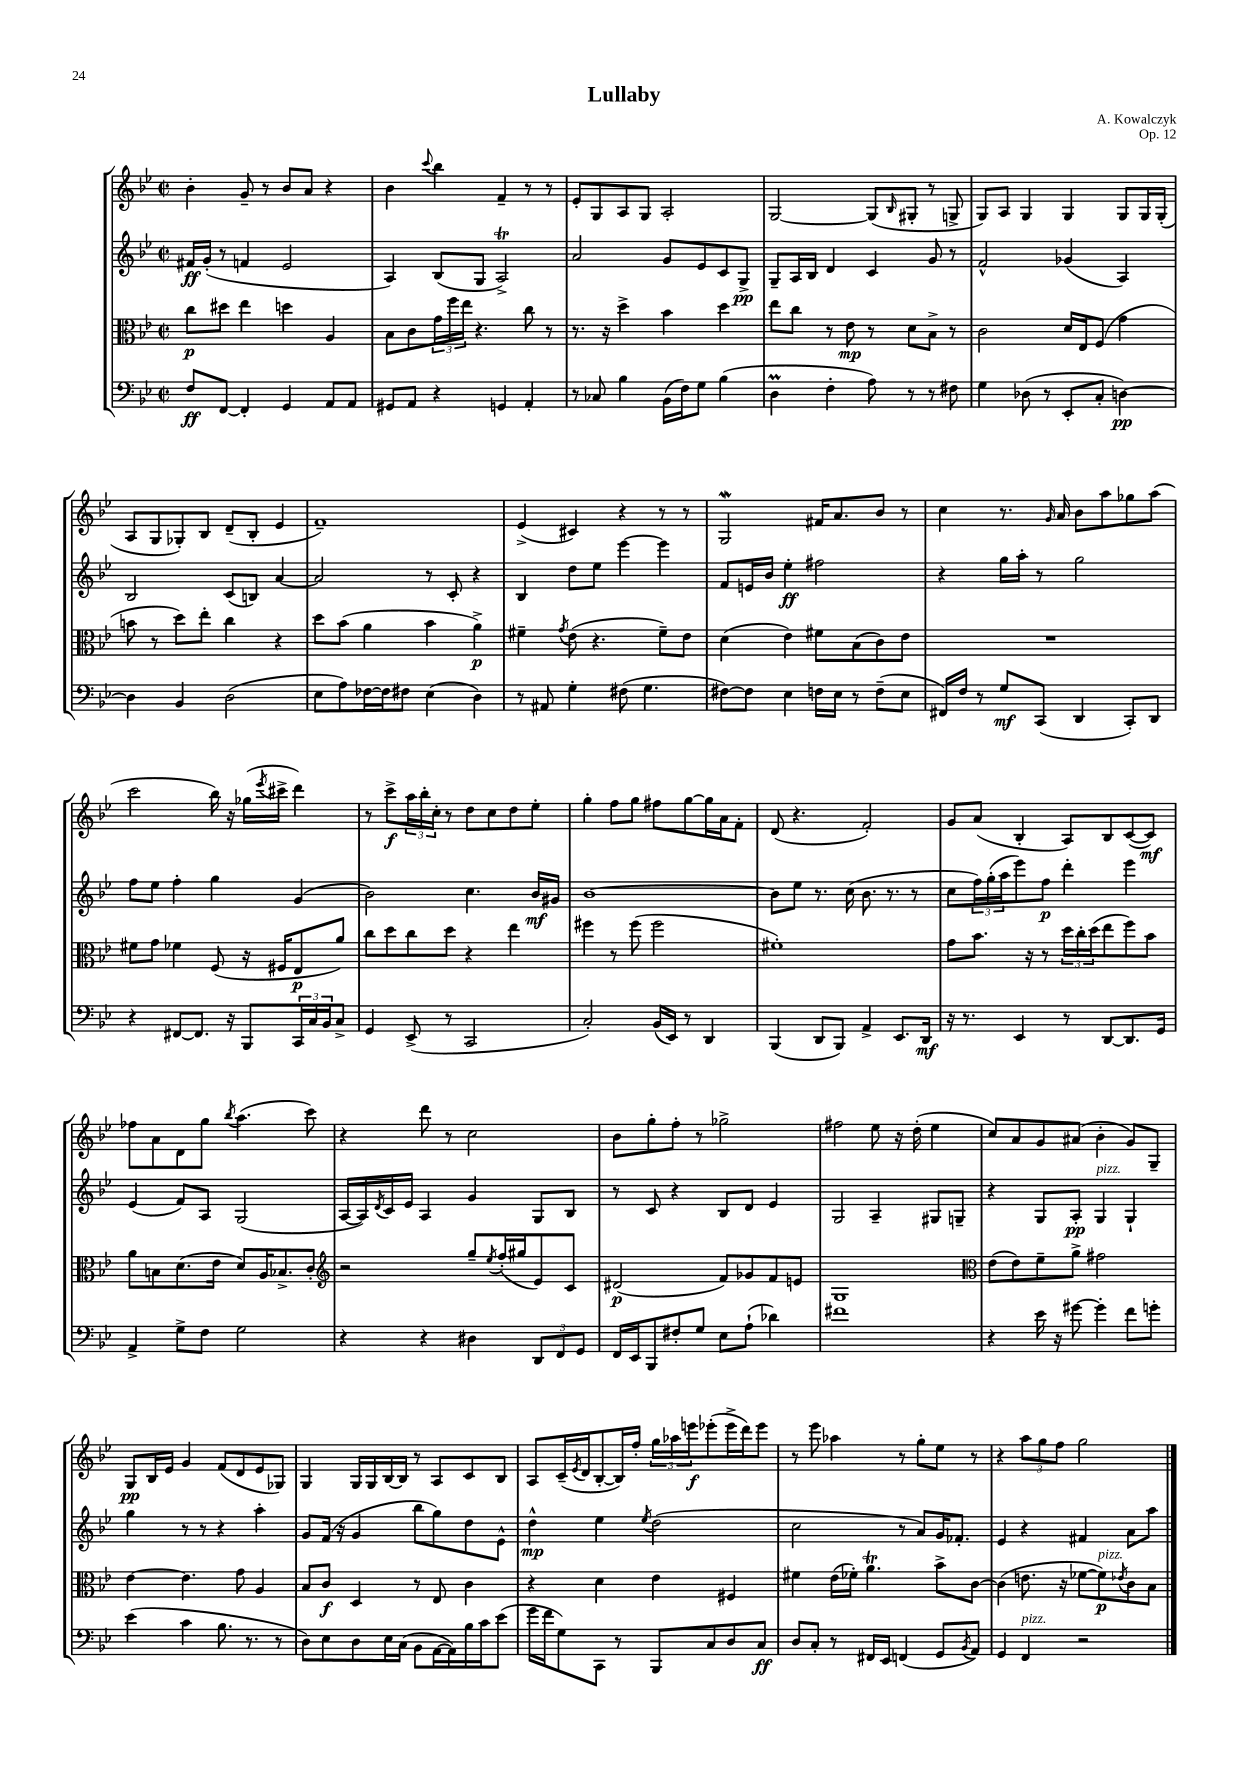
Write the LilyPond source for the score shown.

\header { title = "Lullaby" composer = "A. Kowalczyk" opus = "Op. 12" }
<<
\new StaffGroup <<
\new Staff = "s0" {
    \clef treble \key bes \major \defaultTimeSignature \time 2/2
    bes'4-. g'8-- r8 bes'8 a'8 r4 |
    bes'4 \appoggiatura { c'''8 } bes''4 f'4-- r8 r8 |
    ees'8-. g8 a8 g8 a2-. |
    g2~ g8( \grace { bes16 } gis8-. r8 g8-> |
    g8) a8 g4 g4 g8 g16 g16-.( |
    a8 g8 ges8-.) bes8 d'8--( bes8-. ees'4 |
    f'1--) |
    ees'4->( cis'4) r4 r8 r8 |
    g2\mordent fis'16 a'8. bes'8 r8 |
    c''4 r8. \grace { g'16 } a'16 bes'8 a''8 ges''8 a''8( |
    c'''2 bes''16) r16 ges''16( \acciaccatura { ees'''8 } cis'''16-> d'''4) |
    r8 c'''8->\f \tuplet 3/2 { a''16 bes''16-. c''16-. } r8 d''8 c''8 d''8 ees''8-. |
    g''4-. f''8 g''8 fis''8 g''8~ g''16 a'16 f'8-. |
    d'8( r4. f'2-.) |
    g'8 a'8( bes4-. a8) bes8 c'8~( c'8\mf) |
    fes''8 a'8 d'8 g''8 \acciaccatura { bes''8 } a''4.( c'''8) |
    r4 d'''8 r8 c''2 |
    bes'8 g''8-. f''8-. r8 ges''2-> |
    fis''2 ees''8 r16 d''16-.( ees''4 |
    c''8) a'8 g'8 ais'8( bes'4-. g'8) g8-- |
    g8\pp bes16 ees'16 g'4 f'8( d'8 ees'8 ges8) |
    g4 g16 g16 bes16~ bes16 r8 a8 c'8 bes8 |
    a8 c'16--( \acciaccatura { ees'8 } d'16 bes8~-. bes16) f''16-. \tuplet 3/2 { g''16 aes''16 e'''16\f } ees'''8-.( ees'''16-> d'''16) ees'''8 |
    r8 ees'''8 aes''4 r8 g''8-. ees''8 r8 |
    r4 \tuplet 3/2 { a''8 g''8 f''8 } g''2 \bar "|." |
}
\new Staff = "s1" {
    \clef treble \key bes \major \defaultTimeSignature \time 2/2
    fis'16\ff g'16-.( r8 f'4 ees'2 |
    a4) bes8( g8 a2->\trill) |
    a'2 g'8 ees'8 c'8 g8->\pp |
    g8-- a16 bes16 d'4 c'4 g'8 r8 |
    f'2-^ ges'4( a4) |
    bes2 c'8( b8) a'4~ |
    a'2 r8 c'8-. r4 |
    bes4 d''8 ees''8 ees'''4~ ees'''4 |
    f'8 e'16 bes'16 ees''4-.\ff fis''2 |
    r4 g''16 a''16-. r8 g''2 |
    f''8 ees''8 f''4-. g''4 g'4( |
    bes'2) c''4. bes'16\mf gis'16 |
    bes'1~ |
    bes'8 ees''8 r8. c''16( bes'8. r8. r8 |
    c''8 \tuplet 3/2 { f''16) g''16-.( a''16 } ees'''8) f''8\p d'''4-. ees'''4 |
    ees'4( f'8) a8 g2( |
    a16~ a16) \acciaccatura { d'8 } c'16 ees'16 a4 g'4 g8 bes8 |
    r8 c'8 r4 bes8 d'8 ees'4 |
    g2 a4-- gis8 g8-- |
    r4 g8 a8-.\pp g4^\markup { \italic "pizz." } g4-! |
    g''4 r8 r8 r4 a''4-. |
    g'8 f'16( r16 g'4 bes''8 g''8) d''8 ees'8-^ |
    d''4-^\mp ees''4 \acciaccatura { ees''8 } d''2( |
    c''2 r8 a'8) g'16 fes'8.-. |
    ees'4 r4 fis'4 a'8 a''8 \bar "|." |
}
\new Staff = "s2" {
    \clef alto \key bes \major \defaultTimeSignature \time 2/2
    c''8\p dis''8 ees''4 d''4 a4 |
    bes8 c'8 \tuplet 3/2 { g'16 f''16 ees''16 } r4. c''8 r8 |
    r8. r16 d''4-> bes'4 d''4 |
    ees''8 c''8 r8 ees'8\mp r8 d'8 bes8-> r8 |
    c'2 d'16 ees16 f8( g'4 |
    b'8 r8 d''8) ees''8-. c''4 r4 |
    d''8 bes'8( a'4 bes'4 a'4->\p) |
    fis'4-- \acciaccatura { g'8 } ees'8( r4. fis'8--) ees'8 |
    d'4( ees'4) fis'8 bes8( c'8) ees'8 |
    R1 |
    fis'8 g'8 fes'4 f8( r16 fis16 ees8\p a'8) |
    c''8 d''8 c''8 d''8 r4 ees''4 |
    fis''4 r8 fis''8( fis''2 |
    fis'1-.) |
    g'8 bes'8. r16 r8 \tuplet 3/2 { d''16 c''16-. d''16( } ees''8 f''8) bes'8 |
    a'8 b8 d'8.( ees'16 d'8) a16 bes8.-> c'8-. |
    \clef treble r2 g''8-- \acciaccatura { ees''8 } f''16-.( gis''16 ees'8) c'8 |
    dis'2\p( f'8) ges'8 f'8 e'8 |
    g1 |
    \clef alto ees'8( ees'8) f'8-- a'8-> gis'2 |
    ees'4~ ees'4. g'8 a4 |
    bes8 c'8\f d4 r8 ees8 c'4 |
    r4 d'4 ees'4 fis4 |
    fis'4 ees'16( fes'16-.) a'4.\trill bes'8-> c'8~ |
    c'4( e'8. r16 fes'8~ fes'8\p^\markup { \italic "pizz." }) \acciaccatura { ees'8 } c'8 bes8 \bar "|." |
}
\new Staff = "s3" {
    \clef bass \key bes \major \defaultTimeSignature \time 2/2
    f8\ff f,8~ f,4-. g,4 a,8 a,8 |
    gis,8 a,8 r4 g,4 a,4-. |
    r8 ces8 bes4 bes,16( f16) g8 bes4( |
    d4\prall f4-. a8) r8 r8 fis8 |
    g4 des8( r8 ees,8-. c8-. d4~\pp) |
    d4 bes,4 d2( |
    ees8 a8) fes16~ fes16 fis8 ees4( d4) |
    r8 ais,8 g4-. fis8( g4. |
    fis8~) fis8 ees4 f16 ees16 r8 f8--( ees8 |
    fis,16) f16 r8 g8\mf c,8( d,4 c,8-.) d,8 |
    r4 fis,8~ fis,8. r16 bes,,8 \tuplet 3/2 { c,16 c16 bes,16 } c8-> |
    g,4 ees,8->( r8 c,2 |
    c2-.) bes,16( ees,16) r8 d,4 |
    bes,,4( d,8 bes,,8) a,4-> ees,8. d,16\mf |
    r16 r8. ees,4 r8 d,8~ d,8. g,16 |
    a,4-> g8-> f8 g2 |
    r4 r4 dis4 \tuplet 3/2 { d,8 f,8 g,8 } |
    f,16 ees,16 bes,,8 fis8-. g8 ees8 a8-!( des'4) |
    fis'1 |
    r4 ees'16 r16 gis'8~ gis'4-. f'8 g'8-. |
    ees'4( c'4 bes8. r8. r8 |
    d8) ees8 d8 ees16 c16( bes,8 a,16~ a,16) bes16 c'16 ees'8( |
    g'16 f'16 g8) c,8 r8 bes,,8 c8 d8 c8\ff |
    d8 c8-. r8 fis,16 ees,16 f,4( g,8 \acciaccatura { bes,8 } a,8) |
    g,4 f,4^\markup { \italic "pizz." } r2 \bar "|." |
}
>>
>>
\layout { \context { \Score \remove "Bar_number_engraver" } }
